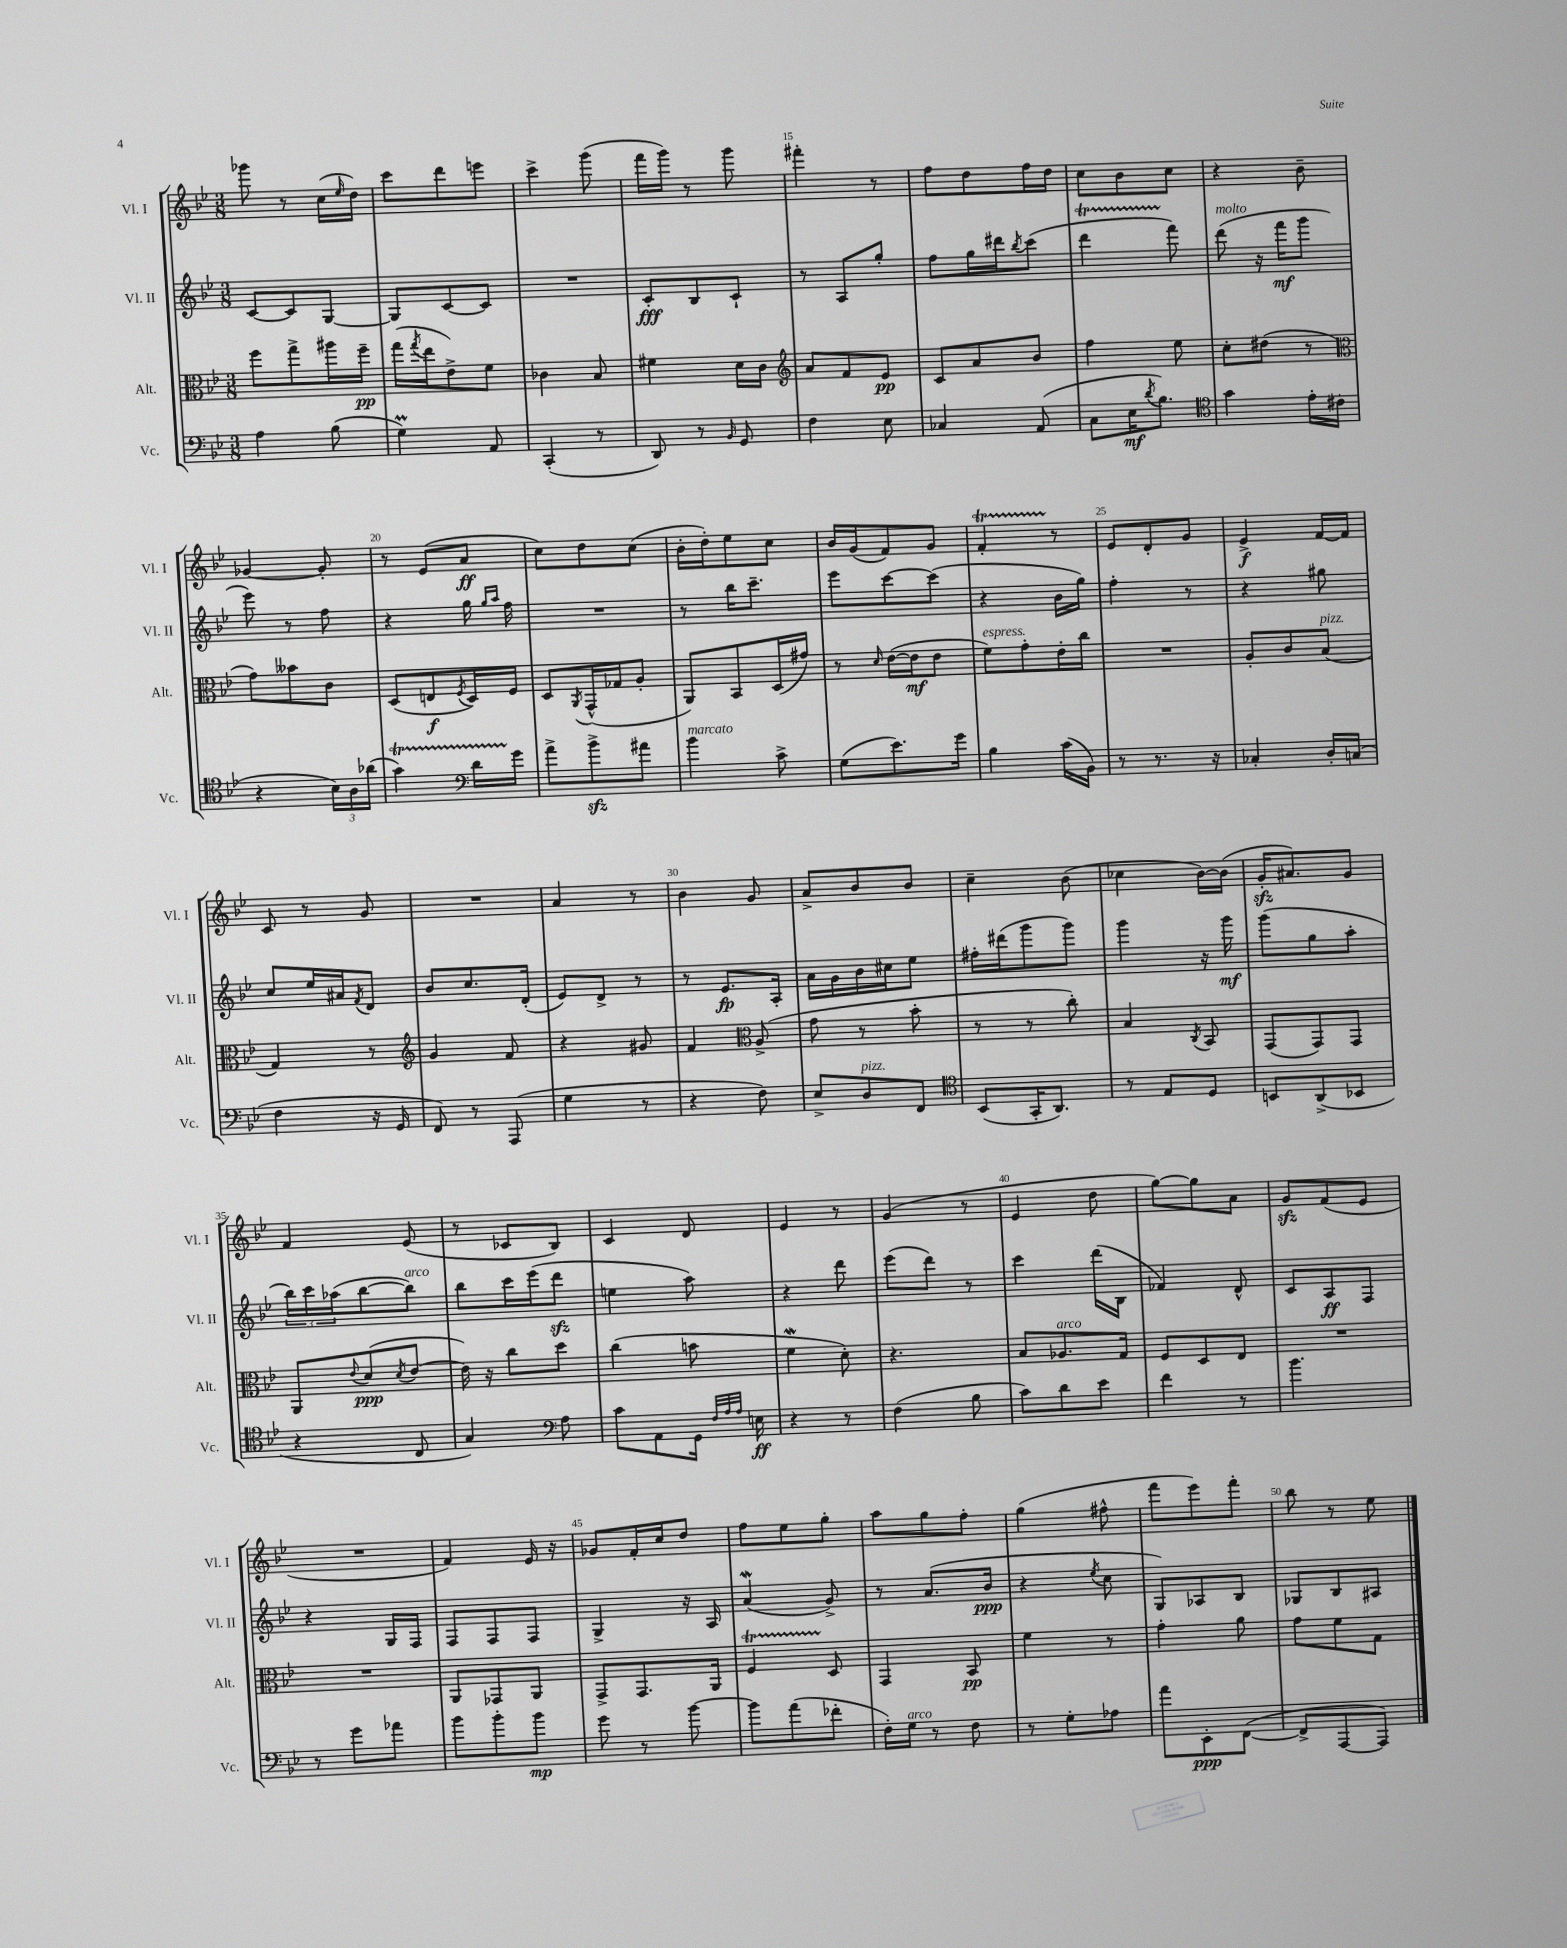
<<
\new StaffGroup <<
\new Staff = "s0" \with { instrumentName = "Vl. I" shortInstrumentName = "Vl. I" } {
    \clef treble \key bes \major \numericTimeSignature \time 3/8
    ges'''8 r8 c''16( \grace { ees''16 } d''16) |
    c'''8 d'''8 e'''8 |
    c'''4-> g'''8( |
    f'''16 g'''16) r8 g'''8 |
    fis'''4-. r8 |
    f''8 d''8 f''16 d''16 |
    c''8 bes'8 c''8 |
    r4 bes'8-- |
    ges'4~ ges'8-. |
    r8 ees'8( a'8\ff |
    c''8) d''8 c''8( |
    bes'16-. d''16-.) ees''8 c''8 |
    bes'16 g'16( f'8) g'8 |
    f'4-.\startTrillSpan r8\stopTrillSpan |
    ees'8 d'8-. g'8 |
    ees'4->\f f'16~ f'16 |
    c'8 r8 g'8 |
    R4. |
    a'4 r8 |
    bes'4 g'8 |
    a'8-> bes'8 bes'8 |
    c''4-- bes'8( |
    ces''4 bes'16~) bes'16( |
    g'16-.\sfz ais'8.) g'8 |
    f'4 ees'8( |
    r8 ces'8 bes8) |
    c'4 d'8 |
    ees'4 r8 |
    g'4( r8 |
    ees'4 d''8 |
    g''8~) g''8 a'8 |
    g'8\sfz f'8( ees'8 |
    R4. |
    f'4) ees'16 r16 |
    ges'8 f'16-. c''16 d''8 |
    f''8 ees''8 g''8-. |
    a''8 g''8 f''8-. |
    g''4( fis''8-^ |
    f'''8 ees'''8) f'''8-. |
    bes''8 r8 ees''8 \bar "|." |
}
\new Staff = "s1" \with { instrumentName = "Vl. II" shortInstrumentName = "Vl. II" } {
    \clef treble \key bes \major \numericTimeSignature \time 3/8
    c'8~ c'8 g8~ |
    g8 c'8~ c'8 |
    R4. |
    c'8-.\fff bes8 c'8-! |
    r8 a8 g''8-. |
    f''8 g''16 dis'''16 \acciaccatura { bes''8 } c'''8( |
    d'''4\startTrillSpan f'''8\stopTrillSpan) |
    d'''8^\markup { \italic "molto" }( r16 f'''16\mf g'''8 |
    ees'''8) r8 f''8 |
    r4 g''16 \grace { g''16 a''16 } f''16 |
    R4. |
    r8 bes''16 c'''8.-- |
    ees'''8 c'''8~ c'''8( |
    r4 bes'16 g''16) |
    f''4-. r8 |
    r4 gis''8 |
    c''8 ees''16 ais'16 \acciaccatura { f'8 } d'8 |
    bes'8 c''8. d'16-.( |
    ees'8) d'8-> r8 |
    r8 ees'8.\fp a16-. |
    a'16 g'16 bes'16 cis''16 ees''8 |
    fis''16-. dis'''16( g'''8 g'''8) |
    g'''4 r16 g'''16\mf |
    g'''8( g''8 a''8-. |
    \tuplet 3/2 { bes''16) c'''16 aes''16( } bes''8~ bes''8^\markup { \italic "arco" }) |
    bes''8 c'''16 ees'''16( d'''8\sfz |
    e''4 a''8) |
    r4 d'''8 |
    ees'''8( d'''8) r8 |
    c'''4 d'''16( bes16 |
    fes'4) d'8-^ |
    c'8 a8\ff f8 |
    r4 g16 f16 |
    f8 f8 f8 |
    g4-> r16 a16 |
    a'4\mordent( g'8->) |
    r8 a'8.( bes'16\ppp |
    r4 \acciaccatura { ees''8 } c''8 |
    g8) aes8 bes8 |
    ges8 bes8 ais8 \bar "|." |
}
\new Staff = "s2" \with { instrumentName = "Alt." shortInstrumentName = "Alt." } {
    \clef alto \key bes \major \numericTimeSignature \time 3/8
    f''8 g''8-> ais''16 f''16--\pp |
    g''16( \acciaccatura { g''8 } ees''16 ees'8->) f'8 |
    ces'4 bes8 |
    fis'4 d'16 c'16 |
    \clef treble a'8 f'8 ees'8\pp |
    c'8 a'8 bes'8 |
    f''4 ees''8 |
    c''8-. dis''8( r8 |
    \clef alto g'8) beses'8 c'8 |
    d8( e8\f \acciaccatura { f8 } d16) f16 |
    d8 \acciaccatura { a,8 } g,16-^( ges16 a8-. |
    a,8) bes,8 d16( gis'16) |
    r8 \grace { d'16 } ees'16~( ees'16\mf ees'8 |
    f'8^\markup { \italic "espress." }) g'8-. ees'16-. c''16 |
    R4. |
    a8-. c'8 bes8^\markup { \italic "pizz." }( |
    g4) r8 |
    \clef treble g'4 f'8 |
    r4 gis'8 |
    f'4 \clef alto a8->( |
    g'8 r8 bes'8-. |
    r8 r8 c''8-.) |
    bes4 \acciaccatura { c8 } bes,8 |
    g,8( g,8) g,8 |
    a,8 \appoggiatura { ees'8 } d'8\ppp( \acciaccatura { d'8 } ees'8~ |
    ees'16) r16 c''8 d''8 |
    c''4( b'8 |
    f'4\mordent d'8-.) |
    r4. |
    bes8 aes8.^\markup { \italic "arco" } g16 |
    f8 d8 ees8 |
    R4. |
    R4. |
    a,8 ges,8 a,8 |
    g,8-> g,8. a,16 |
    f4\startTrillSpan d8\stopTrillSpan |
    g,4 bes,8\pp |
    f'4 r8 |
    g'4-. a'8 |
    g'8 f'8 g8 \bar "|." |
}
\new Staff = "s3" \with { instrumentName = "Vc." shortInstrumentName = "Vc." } {
    \clef bass \key bes \major \numericTimeSignature \time 3/8
    a4 bes8( |
    g4\prall) a,8 |
    c,4-.( r8 |
    d,8) r8 \grace { bes,16 } g,8 |
    f4 ees8 |
    ces4 a,8( |
    c8 ees16\mf \acciaccatura { d'8 } bes8.) |
    \clef tenor g'4 ees'16-. cis'16( |
    r4 \tuplet 3/2 { bes16) a16 aes'16( } |
    g'4\startTrillSpan) \clef bass d'16 g'16\stopTrillSpan |
    a'8-> bes'8->\sfz ais'8 |
    bes'4^\markup { \italic "marcato" } c'8-> |
    g8( ees'8.) g'16 |
    bes4 c'16( bes,16) |
    r8 r8. r16 |
    ces4-. d16-. c16( |
    f4 r16 g,16 |
    f,8) r8 a,,8( |
    g4 r8 |
    r4 f8) |
    ees8-> d8^\markup { \italic "pizz." } f,8 |
    \clef tenor bes,8( g,16-. a,8.) |
    r8 ees8 d8 |
    b,8 a,8->( bes,8 |
    r4 c8 |
    g4) \clef bass a8 |
    c'8 a,8 g,16 \grace { f32 a32 a32 } e16\ff |
    r4 r8 |
    f4( bes8 |
    c'8) d'8 ees'8 |
    f'4 r8 |
    bes'4. |
    r8 g'8 aes'8 |
    bes'8 bes'8-. bes'8\mp |
    g'8 r8 bes'8~ |
    bes'8 a'8( fes'8-. |
    f16-.) g16^\markup { \italic "arco" } r8 f8 |
    r8 g8-. aes8 |
    a'8 ees,8-.\ppp f,8~( |
    f,8-> a,,8~ a,,8) \bar "|." |
}
>>
>>
\layout { \context { \Score currentBarNumber = #11 \override BarNumber.break-visibility = ##(#f #t #t) barNumberVisibility = #(every-nth-bar-number-visible 5) } }
